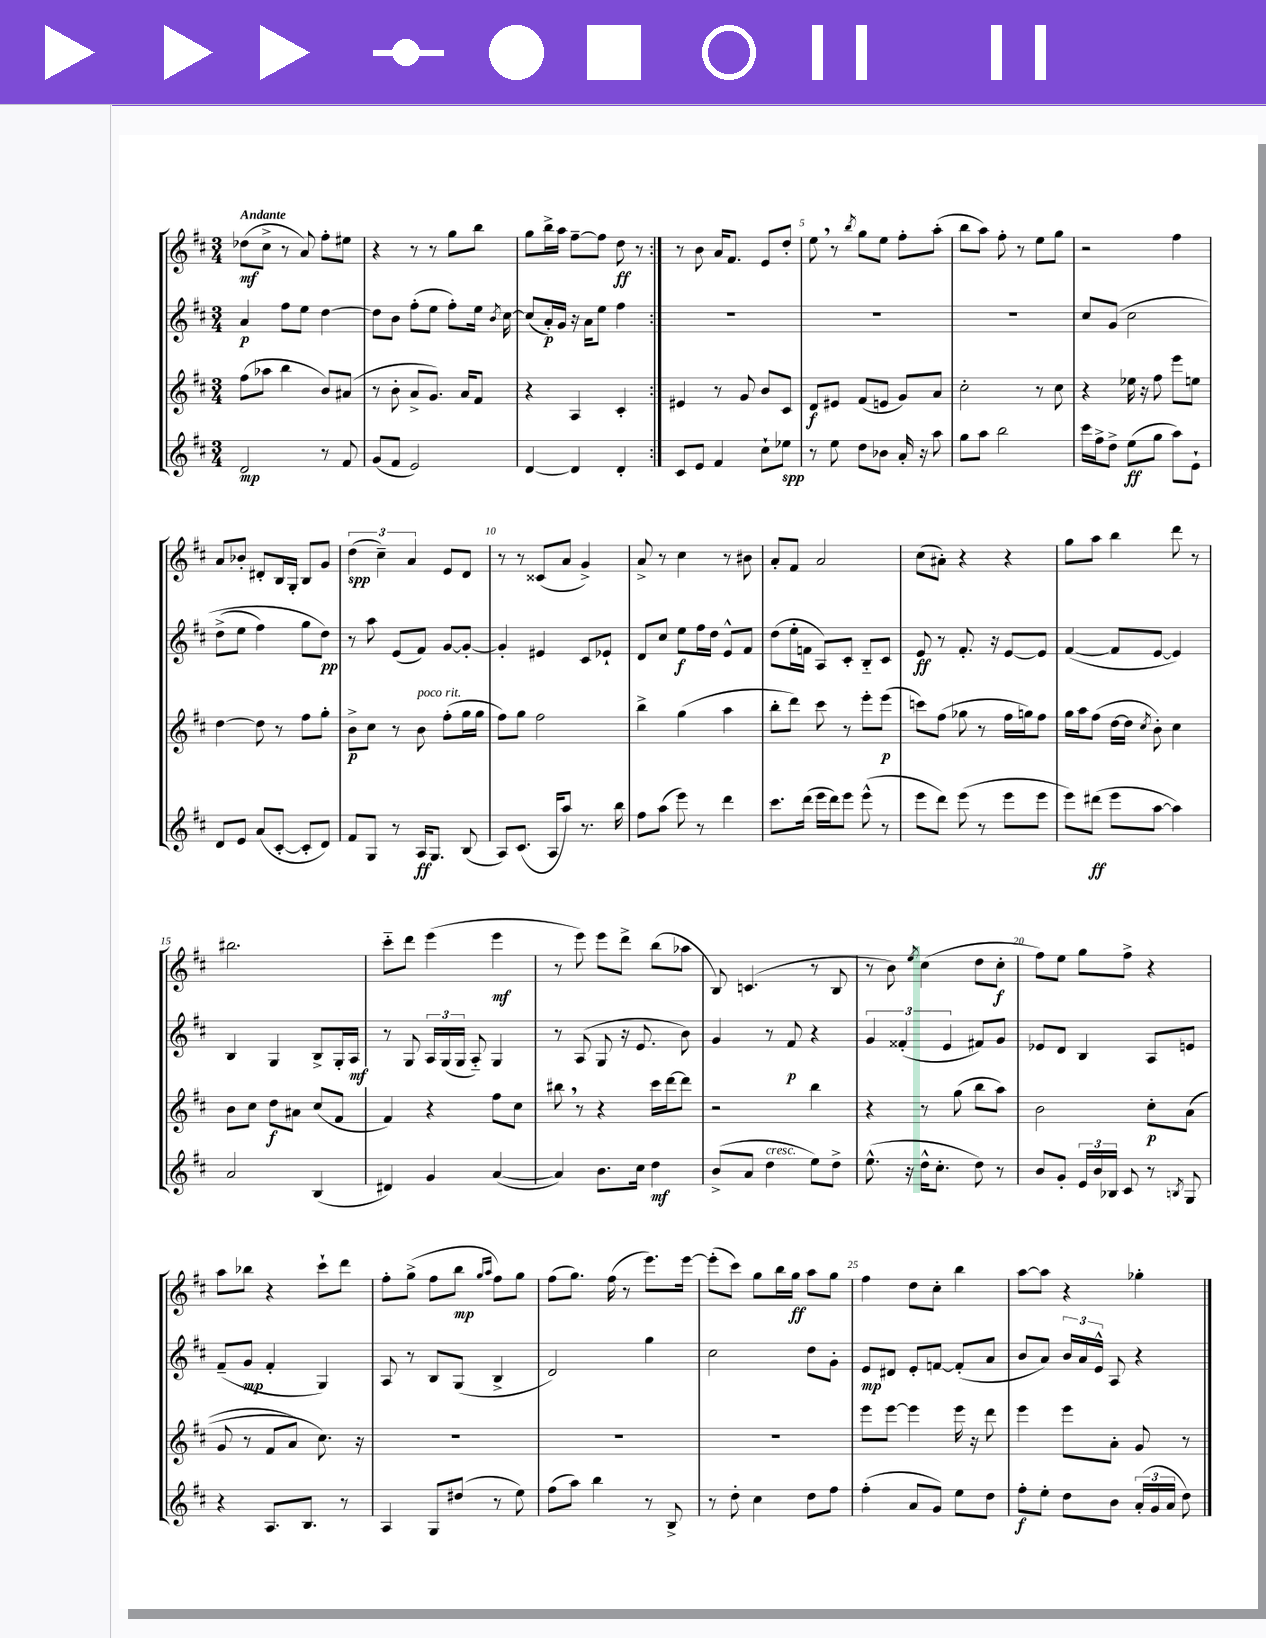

**kern	**dynam	**kern	**dynam	**kern	**dynam	**kern	**dynam
*part4	*part4	*part3	*part3	*part2	*part2	*part1	*part1
*staff4	*staff4	*staff3	*staff3	*staff2	*staff2	*staff1	*staff1
*clefG2	*	*clefG2	*	*clefG2	*	*clefG2	*
*k[f#c#]	*	*k[f#c#]	*	*k[f#c#]	*	*k[f#c#]	*
*M3/4	*	*M3/4	*	*M3/4	*	*M3/4	*
=1	=1	=1	=1	=1	=1	=1	=1
!	!	!	!	!	!	!LO:TX:a:B:t=Andante	!
2d/	mp	(8ff#\L	.	4a/	p	(8dd-X\L	mf
.	.	8aa-X\J	.	.	.	8cc#^\J	.
.	.	4bb\	.	8ff#\L	.	8r	.
.	.	.	.	8ee\J	.	8a/)	.
8r	.	8b/L)	.	[4dd\	.	8ff#'\L	.
8f#/	.	(8a#X/J	.	.	.	8ee#X\J	.
=2	=2	=2	=2	=2	=2	=2	=2
(8g/L	.	8r	.	8dd\L]	.	4r	.
8f#/J	.	8b'\	.	8b\J	.	.	.
2e/)	.	8a^/L	.	(8ff#'\L	.	8r	.
.	.	8.g/J)	.	8ee\J	.	8r	.
.	.	.	.	8ff#'\L)	.	8gg\L	.
.	.	16a/KL	.	.	.	.	.
.	.	8f#/J	.	16ee\Jk	.	8bb\J	.
.	.	.	.	8qb/	.	.	.
.	.	.	.	[16cc#\	.	.	.
=3	=3	=3	=3	=3	=3	=3	=3
[4d/	.	4r	.	(8cc#/L]	.	8gg\L	.
.	.	.	.	16a'/L)	p	16bb^\L	.
.	.	.	.	16g/JJ	.	16aa\JJ	.
4d/]	.	4A/	.	16r	.	[8ff#~\L	.
.	.	.	.	16a\KL	.	.	.
.	.	.	.	8ee\J	.	8ff#\J]	.
4d'/	.	4c#'/	.	4ff#\	.	8dd\	ff
.	.	.	.	.	.	8r	.
=4:|!	=4:|!	=4:|!	=4:|!	=4:|!	=4:|!	=4:|!	=4:|!
8c#/L	.	4e#X/	.	2.r	.	8r	.
8e/J	.	.	.	.	.	8b\	.
4f#/	.	8r	.	.	.	16a/KL	.
.	.	.	.	.	.	8.f#/J	.
.	.	8g/	.	.	.	.	.
8cc#`\L	.	8b/L	.	.	.	8e/L	.
8ee-X\J	spp	8c#/J	.	.	.	8dd'/J	.
=5	=5	=5	=5	=5	=5	=5	=5
8r	.	8d/L	f	2.r	.	8ee,\	.
8ee\	.	8e#X/J	.	.	.	8r	.
.	.	.	.	.	.	8qbb/	.
8dd\L	.	(8f#/L	.	.	.	8gg\L	.
8b-X\J	.	8en/J	.	.	.	8ee\J	.
16a'/	.	8g/L)	.	.	.	8ff#'\L	.
16r	.	.	.	.	.	.	.
8aa\	.	8a/J	.	.	.	(8aa'\J	.
=6	=6	=6	=6	=6	=6	=6	=6
8gg\L	.	2cc#'\	.	2.r	.	8bb\L	.
8aa\J	.	.	.	.	.	8aa\J)	.
2bb\	.	.	.	.	.	8ff#'\	.
.	.	.	.	.	.	8r	.
.	.	8r	.	.	.	8ee\L	.
.	.	8cc#\	.	.	.	8gg\J	.
=7	=7	=7	=7	=7	=7	=7	=7
16ccc#\LL	.	4r	.	8cc#/L	.	2r	.
16ff#^\J	.	.	.	.	.	.	.
8dd^\J	.	.	.	(8g/J	.	.	.
(8ee\L	ff	16ee-X\	.	2cc#\	.	.	.
.	.	16r	.	.	.	.	.
8gg\J	.	8ff#\	.	.	.	.	.
8aa\L)	.	8eee\L	.	.	.	4ff#\	.
8e`\J	.	8een\J	.	.	.	.	.
!!LO:LB:g=z
=8	=8	=8	=8	=8	=8	=8	=8
8d/L	.	[4dd\	.	(8dd^\L	.	8a/L	.
8e/J	.	.	.	8ee\J	.	8b-X'/J	.
(8a/L	.	8dd\]	.	4ff#\)	.	8d#X'/L	.
[8c#'/J	.	8r	.	.	.	16B/L	.
.	.	.	.	.	.	16G'/JJ	.
8c#'/L]	.	8ff#\L	.	8gg\L	.	8B/L	.
8d/J)	.	8gg'\J	.	8dd\J)	pp	8g/J	.
=9	=9	=9	=9	=9	=9	=9	=9
8f#/L	.	8b^\L	p	8r	.	(6dd\	spp
8G/J	.	8cc#\J	.	8aa\	.	.	.
.	.	.	.	.	.	6cc#~\)	.
8r	.	8r	.	(8e/L	.	.	.
.	.	.	.	.	.	6a/	.
!	!	!LO:TX:a:i:t=poco rit.	!	!	!	!	!
16A/KL	ff	8b\	.	8f#/J)	.	.	.
8.G/J	.	.	.	.	.	.	.
.	.	(8ff#'\L	.	[8g/L	.	8e/L	.
(8B/	.	16gg\L	.	8g'/J_	.	8d/J	.
.	.	16gg\JJ	.	.	.	.	.
=10	=10	=10	=10	=10	=10	=10	=10
8A/L)	.	8ff#\L)	.	4g'/]	.	8r	.
(8.c#/J	.	8gg\J	.	.	.	8r	.
.	.	2ff#\	.	4e#X/	.	(8c##X/L	.
16A/KL	.	.	.	.	.	.	.
8aa/J)	.	.	.	.	.	8a/J	.
8.r	.	.	.	8c#/L	.	4g^/)	.
.	.	.	.	8e-X`/J	.	.	.
16bb\	.	.	.	.	.	.	.
=11	=11	=11	=11	=11	=11	=11	=11
8ff#\L	.	4bb^\	.	8d/L	.	8a^/	.
(8aa\J	.	.	.	8cc#/J	.	8r	.
8eee\)	.	(4gg\	.	8ee\L	f	4cc#\	.
8r	.	.	.	16ff#\L	.	.	.
.	.	.	.	16dd\JJ	.	.	.
4ddd\	.	4aa\	.	8e^^/L	.	8r	.
.	.	.	.	8f#/J	.	8b#X\	.
=12	=12	=12	=12	=12	=12	=12	=12
8.ccc#\L	.	8bb'\L	.	(8dd\L	.	8a'/L	.
.	.	8ddd\J)	.	16ee'\L	.	8f#/J	.
(16ddd\Jk	.	.	.	16fn\JJ	.	.	.
16eee\LL	.	8ccc#\	.	8A/L)	.	2a/	.
16ddd\J)	.	.	.	.	.	.	.
8eee\J	.	8r	.	8c#'/J	.	.	.
(8eee^^\	.	8eee'\L	.	8B/L	.	.	.
8r	.	(8eee\J	p	8c#/J	.	.	.
=13	=13	=13	=13	=13	=13	=13	=13
8eee\L	.	8cccn\L)	.	8e/	ff	(8cc#\L	.
8ddd\J)	.	(8ff#\J	.	8r	.	8a#X'\J)	.
(8eee\	.	8gg-X\	.	8.f#'/	.	4r	.
8r	.	8r	.	.	.	.	.
.	.	.	.	16r	.	.	.
8eee\L	.	16ff#\LL	.	[8e/L	.	4r	.
.	.	16ggn\J)	.	.	.	.	.
8eee\J	.	8ff#\J	.	8e/J]	.	.	.
=14	=14	=14	=14	=14	=14	=14	=14
8eee\L)	.	16gg\LL	.	([4f#/	.	8gg\L	.
.	.	16aa\J	.	.	.	.	.
(8ddd#X\J	ff	(8ff#\J	.	.	.	8aa\J	.
8eee\L	.	[16dd\LL	.	8f#/L]	.	4bb\	.
.	.	16dd\JJ]	.	.	.	.	.
.	.	8qcc#/	.	.	.	.	.
[8aa\J	.	8b'\)	.	[8e/J	.	.	.
4aa\])	.	4cc#\	.	4e/])	.	8ddd\	.
.	.	.	.	.	.	8r	.
!!LO:LB:g=z
=15	=15	=15	=15	=15	=15	=15	=15
2a/	.	8b\L	.	4B/	.	2.bb#X\	.
.	.	8cc#\J	.	.	.	.	.
.	.	8dd\L	f	4G/	.	.	.
.	.	8a#X\J	.	.	.	.	.
(4B/	.	(8cc#/L	.	8B^/L	.	.	.
.	.	8f#/J	.	16G'/L	.	.	.
.	.	.	.	16A/JJ	mf	.	.
=16	=16	=16	=16	=16	=16	=16	=16
4d#X/)	.	4f#/)	.	8r	.	8ccc#\L	.
.	.	.	.	8G/	.	8ddd\J	.
4g/	.	4r	.	24A/LL	.	(4eee\	.
.	.	.	.	(24G/	.	.	.
.	.	.	.	24G/JJ	.	.	.
.	.	.	.	8A/)	.	.	.
([4a/	.	8ff#\L	.	4G/	.	4eee\	mf
.	.	8cc#\J	.	.	.	.	.
=17	=17	=17	=17	=17	=17	=17	=17
4a/])	.	8bb#X,\	.	8r	.	8r	.
.	.	8r	.	(8A/	.	8eee\)	.
8.b\L	.	4r	.	8G/	.	8eee\L	.
.	.	.	.	16r	.	8ddd^\J	.
16cc#\Jk	.	.	.	8.e/	.	.	.
4dd\	mf	16ccc#\LL	.	.	.	(8bb\L	.
.	.	[16ddd\J	.	.	.	.	.
.	.	8ddd\J]	.	8b\)	.	8aa-X\J	.
=18	=18	=18	=18	=18	=18	=18	=18
(8b^/L	.	2r	.	4g/	.	8B/)	.
8a/J	.	.	.	.	.	(4.cn/	.
!LO:TX:a:i:t=cresc.	!	!	!	!	!	!	!
4dd\	.	.	.	8r	.	.	.
.	.	.	.	8f#/	p	.	.
8ee\L)	.	4bb\	.	4r	.	8r	.
8dd^\J	.	.	.	.	.	8B/	.
=19	=19	=19	=19	=19	=19	=19	=19
(8.ee^^\	.	4r	.	6g/	.	8r	.
.	.	.	.	.	.	8b\)	.
.	.	.	.	(6f##X'/	.	.	.
16r	.	.	.	.	.	.	.
.	.	.	.	.	.	8qee/	.
16dd^^\KL	.	8r	.	.	.	(4cc#\	.
8.cc#'\J	.	.	.	.	.	.	.
.	.	.	.	6e/	.	.	.
.	.	(8gg\	.	.	.	.	.
8dd\)	.	8bb\L	.	8f#X/L)	.	8dd\L	.
8r	.	8aa\J)	.	8g/J	.	8cc#'\J	f
=20	=20	=20	=20	=20	=20	=20	=20
8b/L	.	2b\	.	8e-X/L	.	8ff#\L)	.
8g'/J	.	.	.	8d/J	.	8ee\J	.
24e/LL	.	.	.	4B/	.	8gg\L	.
24b/	.	.	.	.	.	.	.
24B-X/JJ	.	.	.	.	.	.	.
8c#/	.	.	.	.	.	8ff#^\J	.
8r	.	8cc#'\L	p	8A/L	.	4r	.
8qBn/	.	.	.	.	.	.	.
8G/	.	((8a\J	.	8en/J	.	.	.
!!LO:LB:g=z
=21	=21	=21	=21	=21	=21	=21	=21
4r	.	8g/	.	(8f#~/L	.	8aa\L	.
.	.	8r	.	8g/J	mp	8bb-X\J	.
8.A/L	.	8f#/L	.	4f#'/	.	4r	.
.	.	8a/J)	.	.	.	.	.
8.B/J	.	.	.	.	.	.	.
.	.	8.cc#\)	.	4G/)	.	8ccc#`\L	.
8r	.	.	.	.	.	8ddd\J	.
.	.	16r	.	.	.	.	.
=22	=22	=22	=22	=22	=22	=22	=22
4A/	.	2.r	.	8A/	.	8ff#'\L	.
.	.	.	.	8r	.	(8gg^\J	.
8G/L	.	.	.	8B/L	.	8ff#\L	.
(8dd#X/J	.	.	.	(8G/J	.	8bb\J	mp
.	.	.	.	.	.	16qqgg/LL	.
.	.	.	.	.	.	16qqaa/JJ	.
8r	.	.	.	4B^/	.	8ff#\L)	.
8ee\)	.	.	.	.	.	8gg\J	.
=23	=23	=23	=23	=23	=23	=23	=23
(8ff#\L	.	2.r	.	2d/)	.	(8ff#\L	.
8aa\J)	.	.	.	.	.	8.gg\J)	.
4bb\	.	.	.	.	.	.	.
.	.	.	.	.	.	(16ff#\	.
.	.	.	.	.	.	8r	.
8r	.	.	.	4gg\	.	8.eee\L)	.
8B^/	.	.	.	.	.	.	.
.	.	.	.	.	.	[16eee\Jk	.
=24	=24	=24	=24	=24	=24	=24	=24
8r	.	2.r	.	2cc#\	.	(8eee'\L]	.
8dd'\	.	.	.	.	.	8ccc#\J)	.
4cc#\	.	.	.	.	.	8gg\L	.
.	.	.	.	.	.	16bb\L	.
.	.	.	.	.	.	16gg\JJ	ff
8dd\L	.	.	.	8dd\L	.	8aa\L	.
8ff#\J	.	.	.	8g'\J	.	8gg\J	.
=25	=25	=25	=25	=25	=25	=25	=25
(4ff#'\	.	8eee\L	.	8e/L	mp	4ff#\	.
.	.	[8eee\J	.	8d#X/J	.	.	.
8a/L	.	4eee\]	.	8e'/L	.	8dd\L	.
8g/J)	.	.	.	[8fn/J	.	8cc#'\J	.
8ee\L	.	16eee\	.	(8f'/L]	.	4bb\	.
.	.	16r	.	.	.	.	.
8dd\J	.	8ddd\	.	8a/J	.	.	.
=26	=26	=26	=26	=26	=26	=26	=26
8ff#'\L	f	4eee\	.	8b/L	.	[8aa\L	.
8ee'\J	.	.	.	8a/J)	.	8aa\J]	.
8dd\L	.	8eee\L	.	24b/LL	.	4r	.
.	.	.	.	24a/	.	.	.
.	.	.	.	24e^^/JJ	.	.	.
8b\J	.	8a'\J	.	8A/	.	.	.
(24a'/LL	.	8g/	.	4r	.	4gg-X'\	.
24g/	.	.	.	.	.	.	.
24a/JJ	.	.	.	.	.	.	.
8dd\)	.	8r	.	.	.	.	.
==	==	==	==	==	==	==	==
*-	*-	*-	*-	*-	*-	*-	*-
